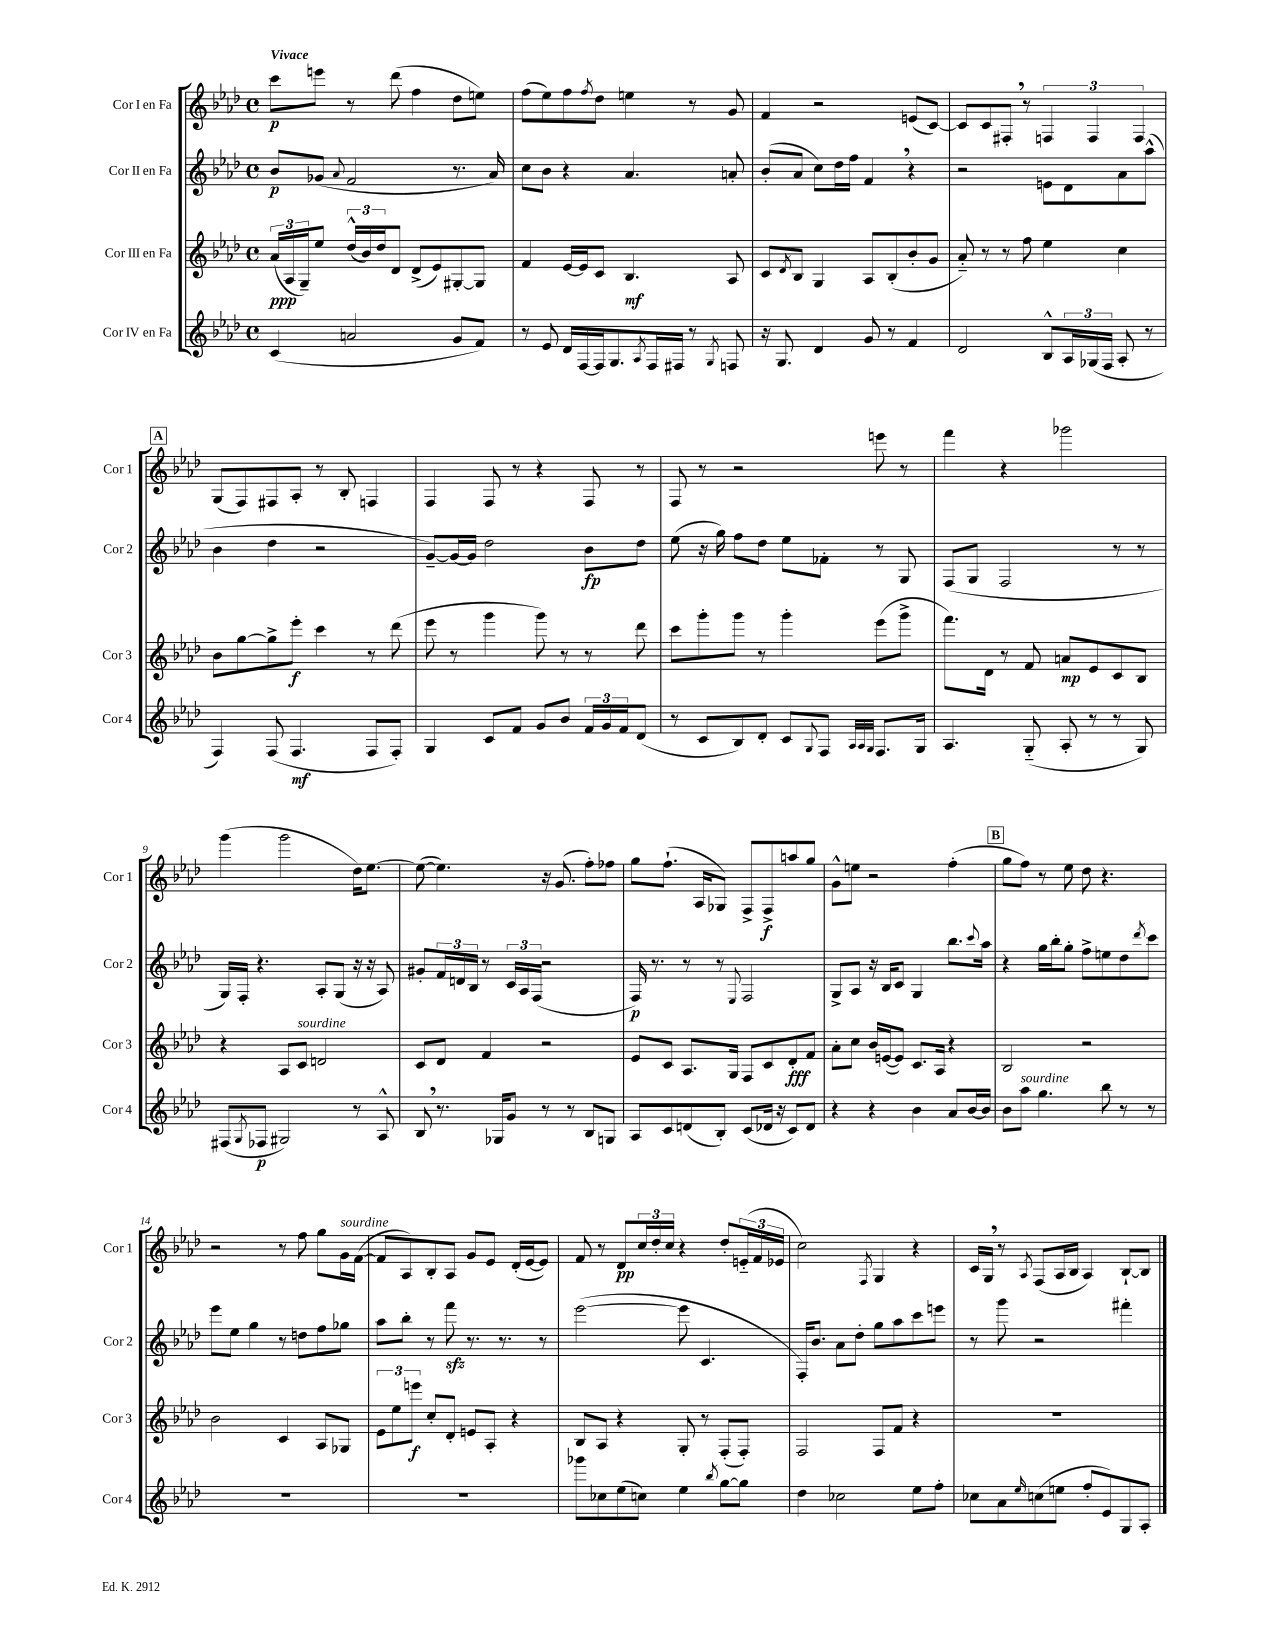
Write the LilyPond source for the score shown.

<<
\new StaffGroup <<
\new Staff = "s0" \with { instrumentName = "Cor I en Fa" shortInstrumentName = "Cor 1" } {
    \clef treble \key aes \major \defaultTimeSignature \time 4/4 \tempo "Vivace"
    c'''8\p e'''8 r8 des'''8( f''4 des''8 e''8) |
    f''8( ees''8) f''8 \acciaccatura { f''8 } des''8 e''4 r8 g'8 |
    f'4 r2 e'8( c'8~) |
    c'8 c'8 fis8-. \breathe r8 \tuplet 3/2 { f4 f4 f4 } |
    \mark \markup { \box "A" } g8( f8) fis8 aes8-. r8 bes8-. f4 |
    f4 f8 r8 r4 f8 r8 |
    f8 r8 r2 e'''8 r8 |
    f'''4 r4 ges'''2 |
    g'''4( g'''2 des''16) ees''8.~ |
    ees''8~( ees''4.) r16 g'8.( f''8-.) fes''8 |
    g''8 f''8.-!( aes16 ges8) f8-> f8->\f a''8 g''8 |
    g'8-^ e''8 r2 f''4-.( |
    \mark \markup { \box "B" } g''8 f''8) r8 ees''8 des''8 r4. |
    r2 r8 f''8 g''8 g'16^\markup { \italic "sourdine" } f'16~( |
    f'8 aes8) bes8-. aes8 g'8 ees'8 des'16-.( ees'16~ ees'8) |
    f'8 r8 des'8\pp \tuplet 3/2 { c''16 des''16-. c''16 } r4 des''8-. \tuplet 3/2 { e'16-_( f'16 ees'16 } |
    c''2) \acciaccatura { f8 } g4 r4 |
    c'16 g16 \breathe r8 \acciaccatura { aes8 } f8( aes16 bes16 aes4) bes8~-! bes8 \bar "|." |
}
\new Staff = "s1" \with { instrumentName = "Cor II en Fa" shortInstrumentName = "Cor 2" } {
    \clef treble \key aes \major \defaultTimeSignature \time 4/4
    bes'8\p ges'8( \appoggiatura { aes'8 } f'2 r8. aes'16) |
    c''8 bes'8 r4 aes'4. a'8-. |
    bes'8-.( aes'8 c''8) des''16 f''16 f'4 \breathe r4 |
    r2 e'8 des'8 aes'8 aes''8-^( |
    \mark \markup { \box "A" } bes'4 des''4 r2 |
    g'8~--) g'16~ g'16 des''2 bes'8\fp des''8 |
    ees''8( r16 g''16) f''8 des''8 ees''8 fes'8-. r8 g8 |
    f8( g8 f2 r8 r8 |
    g16) f16-. r4. aes8-. g8( r16 r16 aes8) |
    gis'8-. \tuplet 3/2 { f'16 d'16 bes16 } r8 \tuplet 3/2 { c'16 aes16 f16( } r2 |
    f16\p) r8. r8 r8 \appoggiatura { ees8 } f2 |
    g8-> aes8 r16 bes16 c'8 g4 bes''8. \appoggiatura { c'''8 } aes''16 |
    \mark \markup { \box "B" } r4 g''16 bes''16-. g''8-. f''8-> e''8 des''8 \acciaccatura { des'''8 } c'''8 |
    ees'''8 ees''8 g''4 r8 d''8 f''8 ges''8 |
    aes''8 bes''8-. r8 f'''8\sfz r8. r8. r8 |
    ees'''2~( ees'''8 c'4. |
    f16-.) bes'8. aes'8 des''8-. g''8 aes''8 c'''8 e'''8 |
    r8 g'''8 r2 fis'''4-. \bar "|." |
}
\new Staff = "s2" \with { instrumentName = "Cor III en Fa" shortInstrumentName = "Cor 3" } {
    \clef treble \key aes \major \defaultTimeSignature \time 4/4
    \tuplet 3/2 { aes'16\ppp( aes16 g16--) } ees''8 \tuplet 3/2 { des''16-^( bes'16) des''16 } des'8 des'8->( ees'8) gis8~-. gis8 |
    f'4 ees'16~ ees'16 c'8 bes4.\mf aes8 |
    c'8 \acciaccatura { des'8 } bes8 g4 aes8 bes8-.( bes'8-. g'8 |
    aes'8-_) r8 r8 f''8 ees''4 c''4 |
    \mark \markup { \box "A" } bes'8 g''8~ g''8-> ees'''8-.\f c'''4 r8 des'''8( |
    ees'''8 r8 g'''4 g'''8) r8 r8 des'''8 |
    c'''8 g'''8-. g'''8 r8 g'''4-. ees'''8( g'''8-> |
    f'''8.) des'16 r8 f'8 a'8\mp ees'8 c'8 bes8 |
    r4 aes8 c'8^\markup { \italic "sourdine" } d'2 |
    c'8 des'8 f'4 r2 |
    ees'8 c'8 aes8. g16 f8 c'8 des'8-.\fff f'8 |
    aes'8-. c''8 bes'16 e'16~( e'8) c'8. aes16 r4 |
    \mark \markup { \box "B" } bes2 r2 |
    bes'2 c'4 aes8 ges8 |
    \tuplet 3/2 { ees'8 ees''8 e'''8\f } c''8-. des'8-. e'8 aes8-. r4 |
    bes8 aes8 r4 g8-. r8 f8-.( f8-.) |
    f2 f8 f'8 r4 |
    R1 \bar "|." |
}
\new Staff = "s3" \with { instrumentName = "Cor IV en Fa" shortInstrumentName = "Cor 4" } {
    \clef treble \key aes \major \defaultTimeSignature \time 4/4
    c'4( a'2 g'8 f'8) |
    r8 ees'8 des'16 f16~ f16 g8. \acciaccatura { aes8 } f16 fis16 r8 \acciaccatura { g8 } f8 |
    r16 g8. des'4 g'8 r8 f'4 |
    des'2 bes8-^ \tuplet 3/2 { aes16 ges16( f16 } aes8-. r8 |
    \mark \markup { \box "A" } f4) f8( f4.\mf f8 f8-.) |
    g4 c'8 f'8 g'8 bes'8 \tuplet 3/2 { f'16 g'16 f'16 } des'8( |
    r8 c'8 bes8) des'8-. c'8 \appoggiatura { g8 } f8 \grace { aes32 aes32 g32 } f8. g16 |
    aes4. g8-_( aes8-. r8 r8 g8) |
    fis8( \acciaccatura { g8 } fes8\p gis2) r8 aes8-^ |
    bes8 \breathe r8. ges16 g'8 r8 r8 bes8 g8 |
    aes8 c'8 d'8( bes8-.) c'8( des'16 r16 c'8) des'8 |
    r4 r4 bes'4 aes'8 bes'16~ bes'16 |
    \mark \markup { \box "B" } bes'8 aes''8^\markup { \italic "sourdine" } g''4. bes''8 r8 r8 |
    R1 |
    R1 |
    ges'''8 ces''8 ees''8( c''8) ees''4 \acciaccatura { bes''8 } g''8~ g''8 |
    des''4 ces''2 ees''8 f''8-. |
    ces''8 aes'8 \grace { ees''16 } c''8( e''8 f''8-. ees'8) g8 aes8-. \bar "|." |
}
>>
>>
